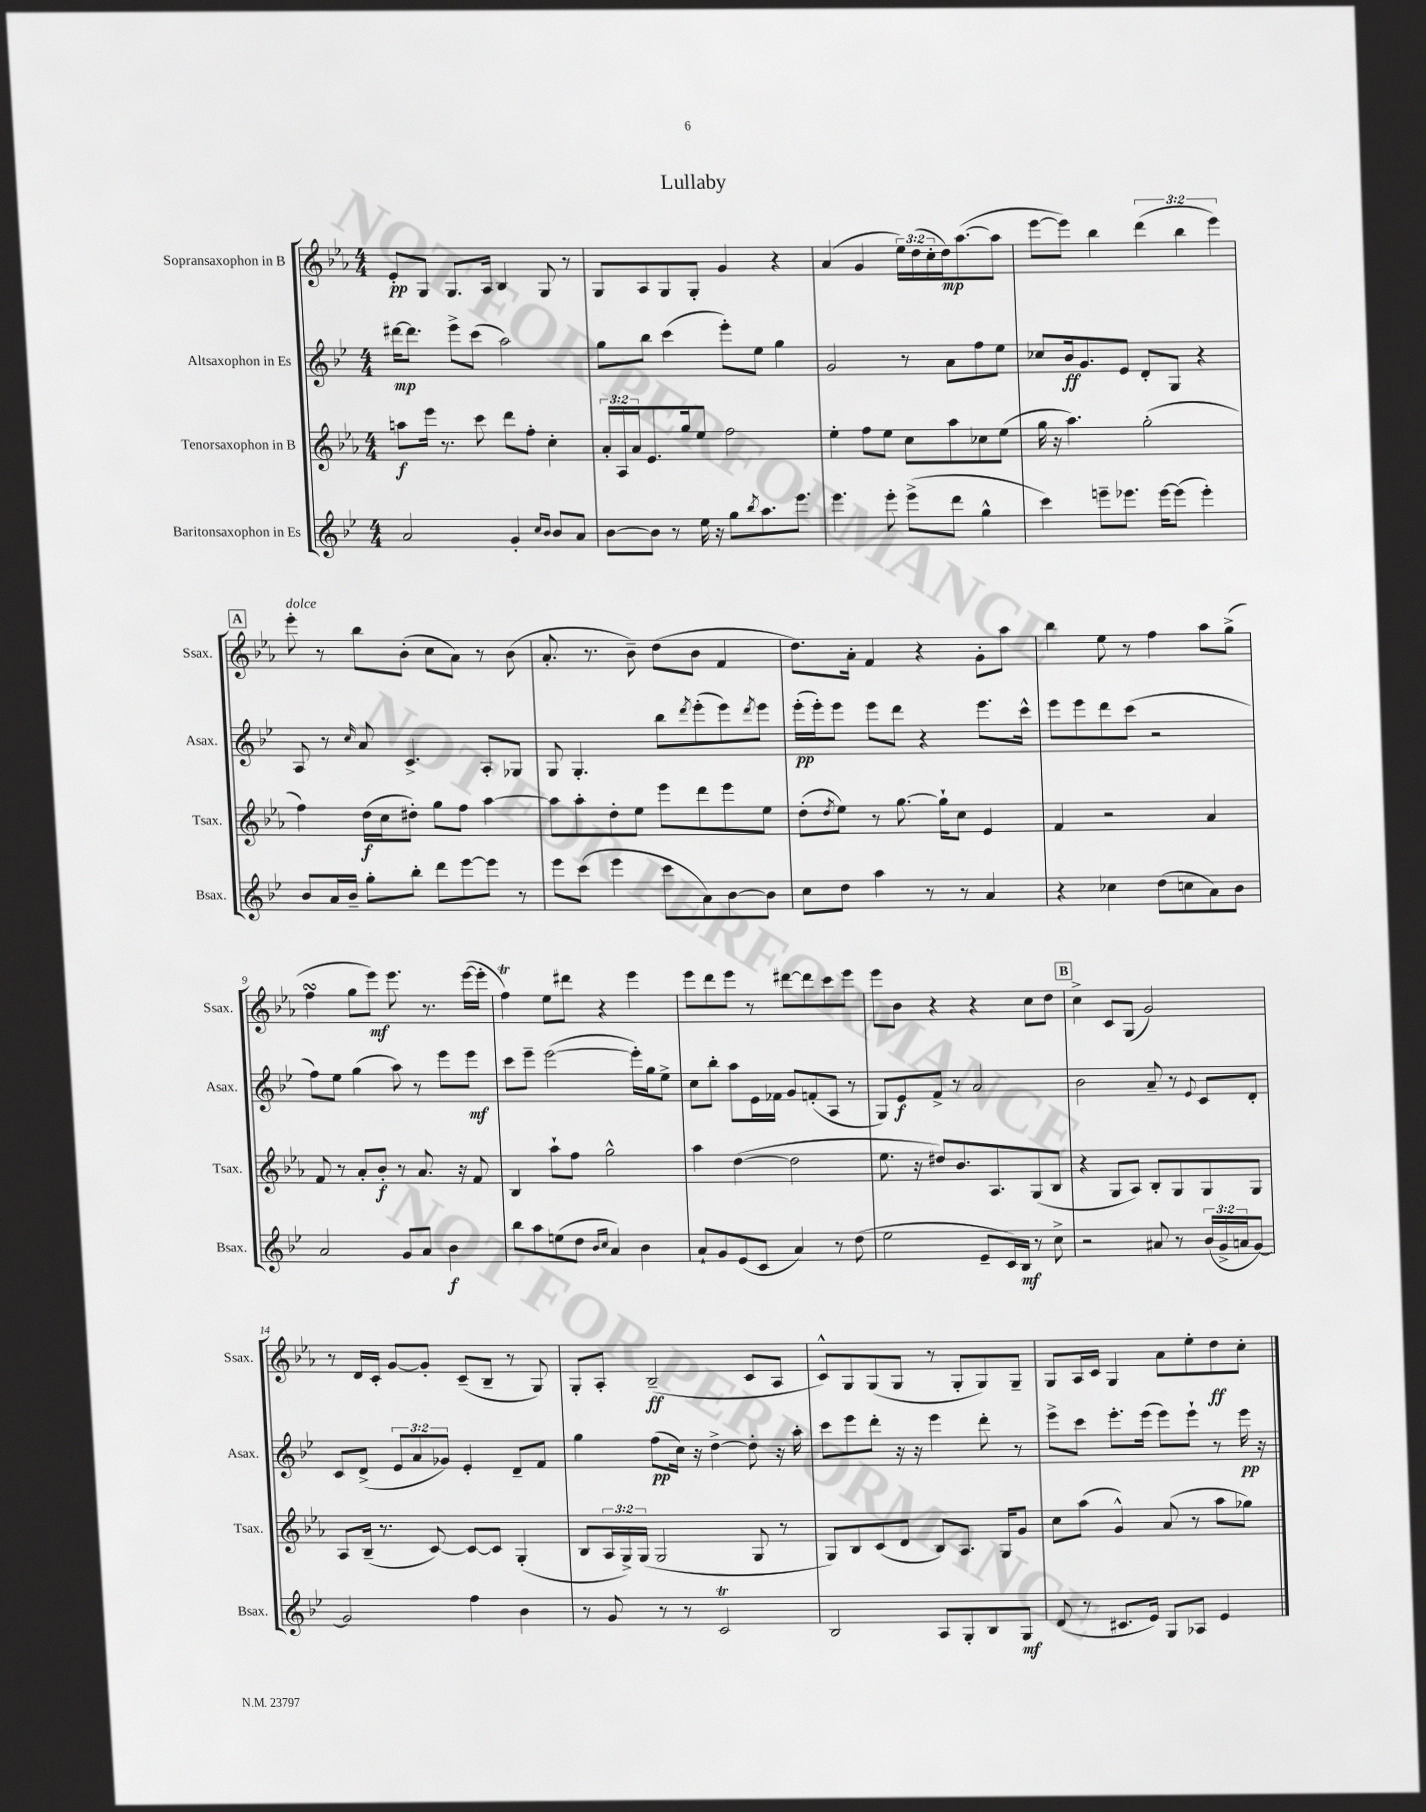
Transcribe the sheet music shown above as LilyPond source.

\header { title = "Lullaby" }
<<
\new StaffGroup <<
\new Staff = "s0" \with { instrumentName = "Sopransaxophon in B" shortInstrumentName = "Ssax." } {
    \clef treble \key ees \major \numericTimeSignature \time 4/4 \override Staff.TupletNumber.text = #tuplet-number::calc-fraction-text
    ees'8-.\pp g8 g8. aes16 bes4 g8 r8 |
    g8 aes8 g8 g8-. g'4 r4 |
    aes'4( g'4 \tuplet 3/2 { ees''16) d''16( c''16-. } d''16\mp) aes''8.~( aes''8 |
    ees'''8~ ees'''8) bes''4 \tuplet 3/2 { d'''4( bes''4 ees'''4) } |
    \mark \markup { \box "A" } ees'''8-.^\markup { \italic "dolce" } r8 bes''8 bes'8-.( c''8 aes'8) r8 bes'8( |
    aes'8.-. r8. bes'8--) d''8( bes'8 f'4 |
    d''8.) aes'16-. f'4 r4 g'8-. aes''8 |
    bes''4 ees''8 r8 f''4 aes''8 g''8->( |
    f''4\turn g''8 ees'''8\mf) ees'''8. r8. ees'''16~( ees'''16-. |
    f''4\trill) ees''8 dis'''8 r4 ees'''4 |
    ees'''8 d'''8 ees'''8 r8 dis'''8~ dis'''8 c'''8 ees'''8 |
    ees'''8 bes'8 r4 r4 c''8 d''8 |
    \mark \markup { \box "B" } c''4-> c'8 g8( g'2) |
    r8 d'16 c'16-. g'8~ g'8-. c'8--( bes8-- r8 g8) |
    g8-. aes8-. bes2--\ff( c'8 aes8 |
    c'8-^) g8 g8( g8 r8 g8-. g8) g8-- |
    g8 aes16 c'16 g4 aes'8 ees''8-. d''8\ff c''8-. \bar "|." |
}
\new Staff = "s1" \with { instrumentName = "Altsaxophon in Es" shortInstrumentName = "Asax." } {
    \clef treble \key bes \major \numericTimeSignature \time 4/4 \override Staff.TupletNumber.text = #tuplet-number::calc-fraction-text
    dis'''16~\mp dis'''8. ees'''8-> c'''8( a''2) |
    g''8 bes''8 c'''4( ees'''8-.) ees''8 g''4 |
    g'2 r8 a'8 f''8 ees''8 |
    ces''8 bes'16\ff g'8. ees'8 d'8-. g8 r4 |
    \mark \markup { \box "A" } a8 r8 \grace { c''16 } a'8 c'4.-> a8-. ges8 |
    g8 g4.-. bes''8 \acciaccatura { d'''8 } ees'''8-.( ees'''8) \acciaccatura { d'''8 } ees'''8 |
    ees'''16-.\pp( ees'''16-.) ees'''8 ees'''8 d'''8 r4 ees'''8. c'''16-^ |
    ees'''8 ees'''8 d'''8 c'''8( r2 |
    f''8) ees''8 g''4( a''8) r8 ees'''8 ees'''8\mf |
    c'''8 ees'''8-- ees'''2~( ees'''16-.) g''16 ees''8-> |
    c''8 bes''8-. a''8 ees'16 fes'16 g'8 f'8-.( a8 r8 |
    g8) ees'8\f f'8-> r8 a'2 |
    \mark \markup { \box "B" } bes'2 a'8-- r8 \appoggiatura { ees'8 } c'8 d'8-. |
    c'8 d'8->( \tuplet 3/2 { ees'8 a'8 ges'8) } ees'4-. d'8-- f'8 |
    g''4 f''8\pp( c''16) r16 d''4~-> d''8-. r16 a''16-. |
    c'''8 ees'''8 d'''8-. r16 r16 ees'''4 d'''8-. r8 |
    ees'''8-> c'''8 ees'''8.-. ees'''16( ees'''8) ees'''8-! r8 ees'''16\pp r16 \bar "|." |
}
\new Staff = "s2" \with { instrumentName = "Tenorsaxophon in B" shortInstrumentName = "Tsax." } {
    \clef treble \key ees \major \numericTimeSignature \time 4/4 \override Staff.TupletNumber.text = #tuplet-number::calc-fraction-text
    a''8\f ees'''16 r8. c'''8 d'''8 f''8-. c''4-. |
    \tuplet 3/2 { aes'16-. aes16 aes'16 } ees'8. g''16 ees''8 f''2 |
    ees''4-. f''8 ees''8 c''8 aes''8 ces''8 ees''8( |
    g''16 r16 aes''4.) g''2-.( |
    \mark \markup { \box "A" } f''4) d''16\f( c''16 dis''8-.) g''8 f''8 aes''4~ |
    aes''8 aes''8-. d''8-. ees''8 ees'''8 d'''8 ees'''8 ees''8 |
    d''8-.( \acciaccatura { d''8 } ees''8) r8 g''8.~ g''16-! c''8 ees'4 |
    f'4 r2 aes'4 |
    f'8 r8 aes'8-. bes'8-.\f r8 aes'8. r16 f'8 |
    bes4 aes''8-! f''8 g''2-^ |
    aes''4 d''4~( d''2 |
    ees''8. r16 dis''8) bes'8. aes8. g8( bes8 |
    \mark \markup { \box "B" } r4 g8 aes8) bes8-. g8 g8 g8 |
    aes8 bes16--( r8. c'8~) c'8~ c'8 g4-.( |
    bes8 \tuplet 3/2 { aes16 g16->) g16( } g2 g8 r8 |
    g8) bes8 c'8( d'8 bes8) aes8. g16 g'8 |
    c''8 aes''8( g'4-^) aes'8( r8 aes''8 ges''8) \bar "|." |
}
\new Staff = "s3" \with { instrumentName = "Baritonsaxophon in Es" shortInstrumentName = "Bsax." } {
    \clef treble \key bes \major \numericTimeSignature \time 4/4 \override Staff.TupletNumber.text = #tuplet-number::calc-fraction-text
    a'2 g'4-. \grace { c''16 bes'16 } bes'8 a'8 |
    bes'8~ bes'8 r8 ees''16 r16 g''8 \acciaccatura { bes''8 } a''8. ees'''8. |
    ees'''4. ees'''8-. ees'''8->( d'''8 g''4-^ |
    c'''4) e'''8-- ees'''8. ees'''16~ ees'''8( ees'''4-.) |
    \mark \markup { \box "A" } bes'8 a'16 bes'16-- g''8-. bes''8-. d'''8 ees'''8~ ees'''8 r8 |
    ees'''8 c'''8( ees'''4 c'''8 a'8) bes'8~ bes'8 |
    c''8 d''8 a''4 r8 r8 a'4 |
    r4 ces''4 d''8( c''8 a'8) bes'8 |
    a'2 g'8 a'8 bes'4\f |
    bes''8 a''8 e''8( d''8 \grace { bes'16 c''16 } a'4) bes'4 |
    a'8-! g'8 ees'8( c'8 a'4) r8 d''8( |
    ees''2 ees'8-- c'16) bes16\mf r8 c''8-> |
    \mark \markup { \box "B" } r2 ais'8 r8 \tuplet 3/2 { bes'16( g'16-> a'16 } g'8~) |
    g'2 f''4 bes'4 |
    r8 g'8 r8 r8 c'2\trill |
    bes2 a8 g8-. bes8 g8\mf |
    d'8( r8 cis'8. ees'16) g8 aes8 ees'4 \bar "|." |
}
>>
>>
